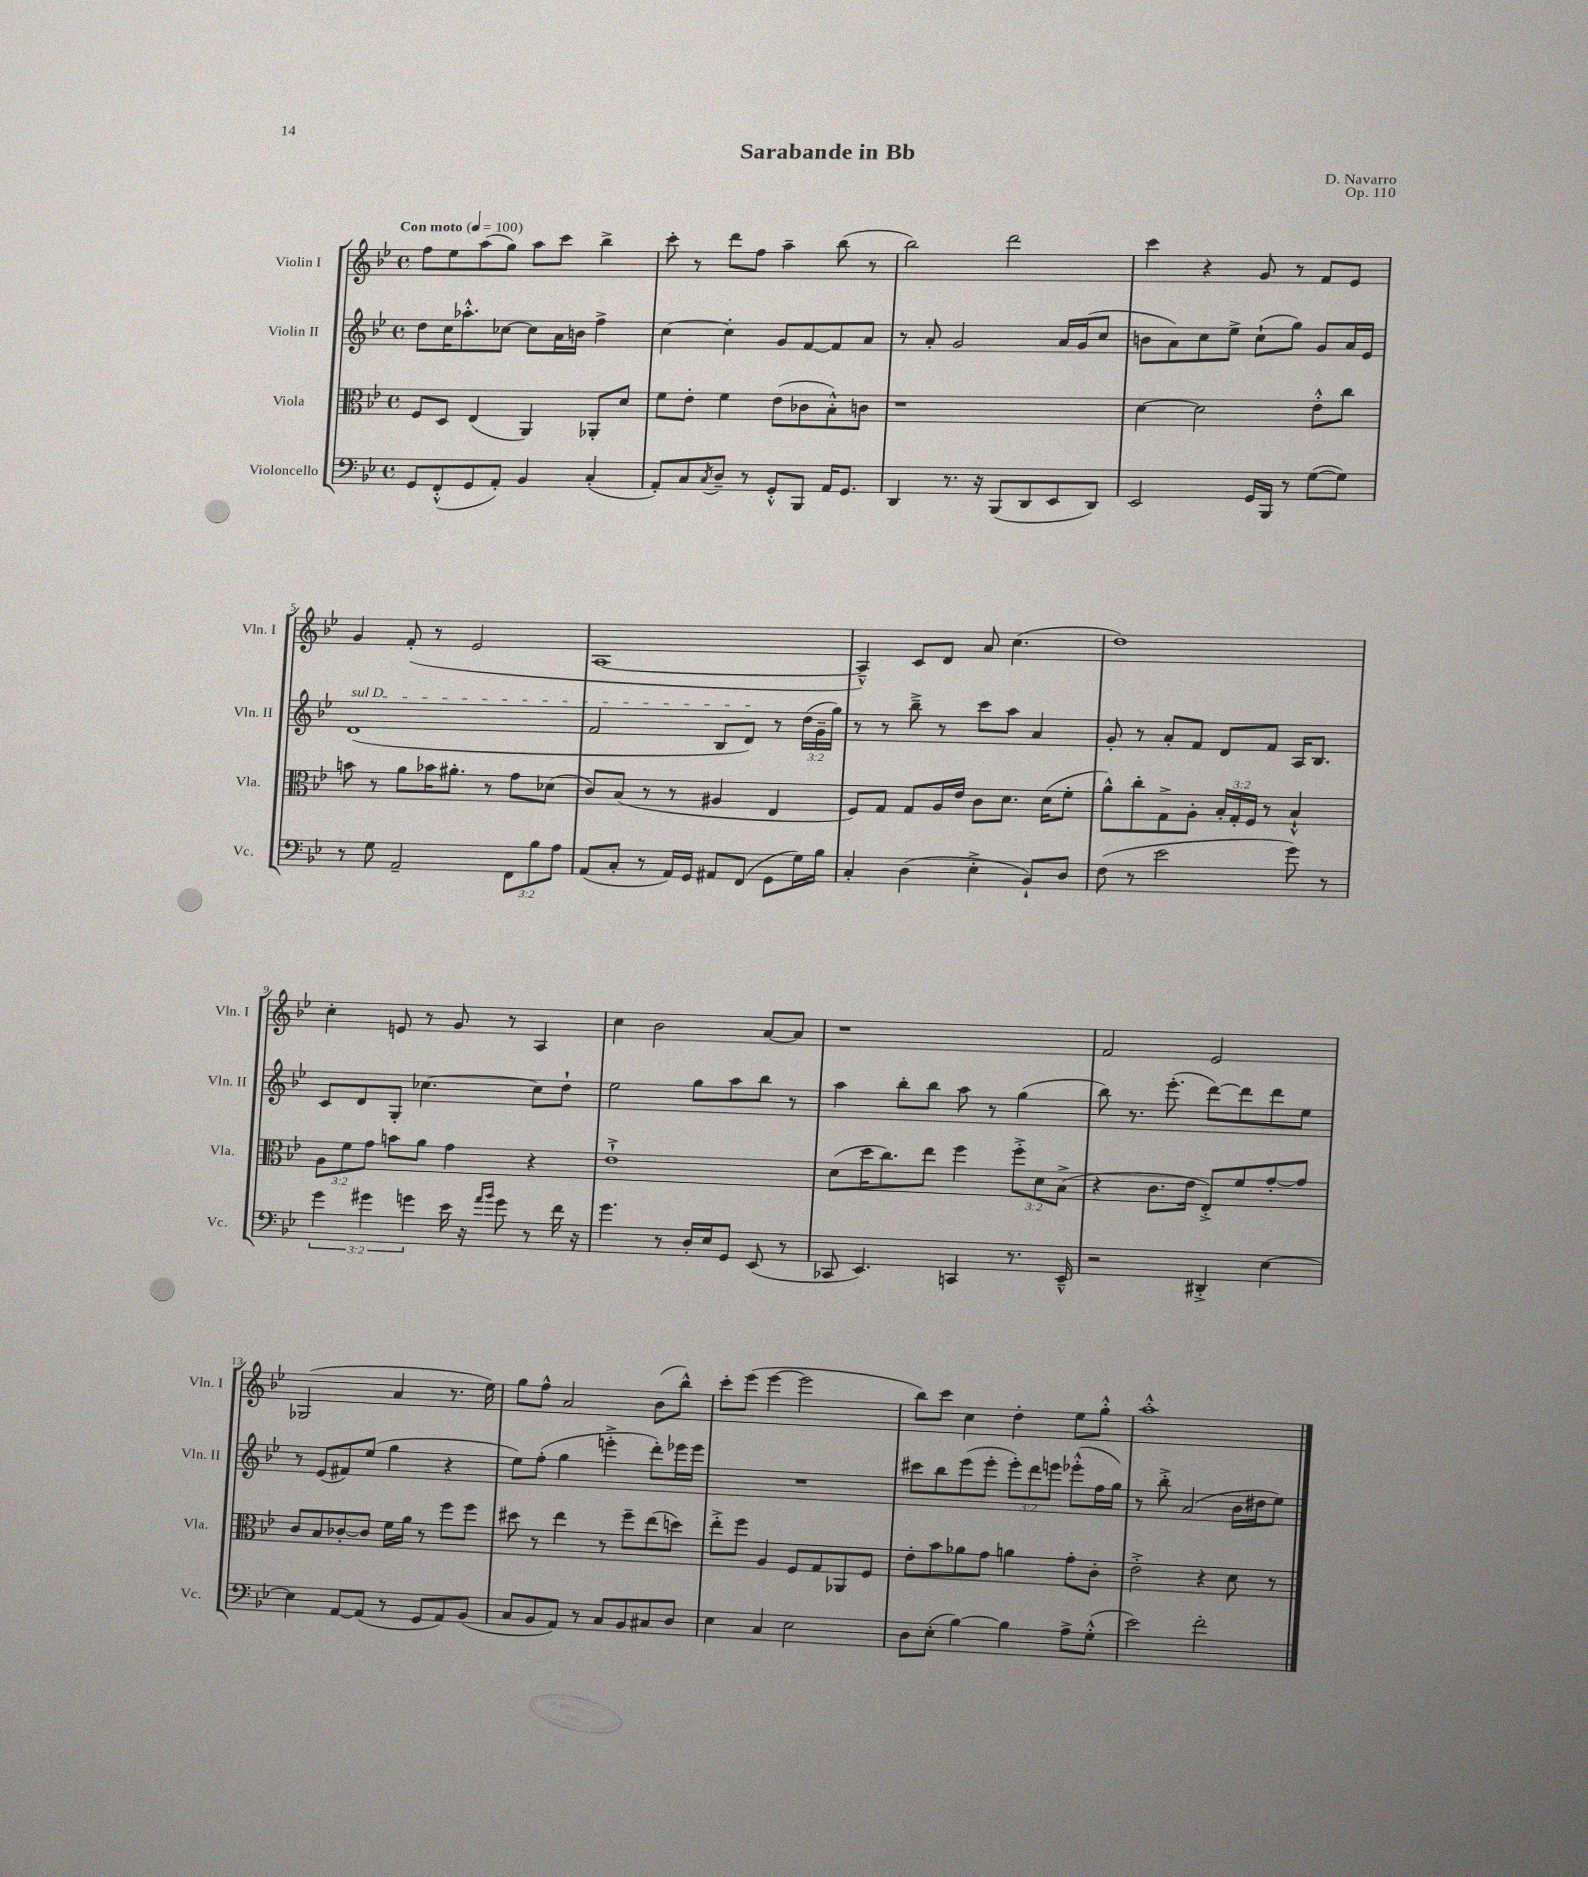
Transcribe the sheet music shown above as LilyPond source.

\header { title = "Sarabande in Bb" composer = "D. Navarro" opus = "Op. 110" }
<<
\new StaffGroup <<
\new Staff = "s0" \with { instrumentName = "Violin I" shortInstrumentName = "Vln. I" } {
    \clef treble \key bes \major \defaultTimeSignature \time 4/4 \tempo "Con moto" 4 = 100
    f''8 ees''8 a''8( g''8) a''8 c'''8 bes''4-> |
    c'''8-. r8 d'''8 f''8 a''4-- bes''8( r8 |
    bes''2) d'''2 |
    c'''4 r4 g'8 r8 f'8 ees'8 |
    g'4 f'8-.( r8 ees'2 |
    a1~ |
    a4---^) c'8 d'8 a'8 c''4.( |
    d''1) |
    c''4-. e'8 r8 g'8 r8 a4 |
    c''4 bes'2 a'8~ a'8 |
    r1 |
    f'2 ees'2 |
    ges2( a'4 r8. ees''16) |
    g''8 f''8-^ a'2 bes'8( bes''8-^) |
    c'''8-. ees'''8( ees'''4~ ees'''2 |
    bes''8) c'''8 c''4 d''4-. ees''8 g''8-.-^ |
    a''1-.-^ \bar "|." |
}
\new Staff = "s1" \with { instrumentName = "Violin II" shortInstrumentName = "Vln. II" } {
    \clef treble \key bes \major \defaultTimeSignature \time 4/4 \override Staff.TupletNumber.text = #tuplet-number::calc-fraction-text
    d''8 c''16 aes''8.-.-^ ces''8~ ces''8 a'16 b'16 f''4-> |
    c''4~ c''4-. g'8 f'8~ f'8 a'8 |
    r8 a'8-. g'2 a'16 g'16( c''8 |
    b'8 a'8) c''8 ees''8-> c''8-!( g''8) g'8 a'16 ees'16 |
    \once \override TextSpanner.bound-details.left.text = \markup { \italic "sul D" } d'1\startTextSpan( |
    f'2 bes8 d'8\stopTextSpan) r8 \tuplet 3/2 { d''16( g'16-- g''16) } |
    r8 r8 bes''8---> r8 c'''8 a''8 a'4 |
    g'8-. r8 a'8-. f'8 d'8 f'8 a16 bes8. |
    c'8 d'8 g8-. ces''4.~ ces''8 d''8-! |
    ees''2 g''8 a''8 bes''8 r8 |
    a''4 bes''8-. bes''8 a''8 r8 g''4( |
    bes''8) r8. ees'''8.-.( d'''8~) d'''8 d'''8 ees''8 |
    r8 ees'8( fis'8) ees''8( g''4 r4 |
    ees''8) f''8-.( g''4 e'''4-.-> d'''8-.) ees'''16 ees'''16 |
    R1 |
    cis'''8 bes''8 ees'''8( ees'''8-. \tuplet 3/2 { ees'''8-.) d'''8 e'''8 } ees'''8-.-^( f''16 g''16) |
    r8 bes''8-.-> a'2( bes'16 dis''16 ees''8) \bar "|." |
}
\new Staff = "s2" \with { instrumentName = "Viola" shortInstrumentName = "Vla." } {
    \clef alto \key bes \major \defaultTimeSignature \time 4/4 \override Staff.TupletNumber.text = #tuplet-number::calc-fraction-text
    f8 d8 ees4( a,4) aes,8-. d'8 |
    f'8 ees'8-. f'4 ees'8( ces'8 bes8-.-^) c'8 |
    r1 |
    d'4~ d'2 ees'8-.-^ c''8 |
    b'8 r8 a'8 bes'16 ais'8.-. r8 g'8 des'8( |
    c'8) bes8( r8 r8 ais4 ees4 |
    f8) g8 g8 a16 ees'16 c'8 d'8. d'16( f'8-. |
    a'8-^) c''8-. g8-> a8-. \tuplet 3/2 { bes16-. g16-. f16 } r8 bes4-!-^ |
    \tuplet 3/2 { a8 f'8 g'8 } b'8 a'8 g'4 r4 |
    ees'1-!-> |
    d'8( d''16 c''8.) ees''8 f''4 \tuplet 3/2 { f''8-.-> d'8 bes8->( } |
    r4 c'8. ees'16 ees8-.->) f'8 g'8~-. g'8 |
    c'8 bes8 ces'8~-. ces'8 f'16 a'16 r8 f''8 f''8 |
    dis''8 r8 ees''4 r8 f''8-- ees''8( d''8) |
    ees''8-.-> f''8 a4 f8 g8 aes,8 f8 |
    ees'8-. bes'8 aes'8 g'8 a'4 g'8-. c'8-. |
    ees'2-.-> r4 d'8 r8 \bar "|." |
}
\new Staff = "s3" \with { instrumentName = "Violoncello" shortInstrumentName = "Vc." } {
    \clef bass \key bes \major \defaultTimeSignature \time 4/4 \override Staff.TupletNumber.text = #tuplet-number::calc-fraction-text
    g,8 f,8-.-^( g,8 a,8-.) bes,4 c4-.( |
    a,8-.) c8 \acciaccatura { c8 } d8-- r8 g,8-.-^ bes,,8 a,16 g,8. |
    d,4 r8. r16 bes,,8( d,8 ees,8 d,8) |
    ees,2 g,16 bes,,16 r8 g8~( g8) |
    r8 g8 a,2-- \tuplet 3/2 { f,8 bes8 a8 } |
    a,8( c8-. r8 a,16) g,16 ais,8 f,8( g,8 g16) bes16 |
    c4-. d4( ees4-.-> bes,8-!) d8 |
    f8( r8 ees'2 g'8) r8 |
    \tuplet 3/2 { g'4 gis'4 g'4 } ees'16 r16 \grace { a'16 bes'16 } g'8 r8 f'16 r16 |
    g'4. r8 d16-. ees16 g,8 ees,8( r8 |
    ces,8 ees,4.) c,4 r8. ees,16---^ |
    r2 dis,4-.-> ees4~ |
    ees4 a,8~ a,8( r8 g,8 a,8) bes,8( |
    c8 bes,8 a,8) r8 c8 bes,8 cis8 d8 |
    ees4 c4 ees2 |
    d8 ees8-.( bes4~) bes4 a8-> g8-.-^( |
    ees'2) f'2-. \bar "|." |
}
>>
>>
